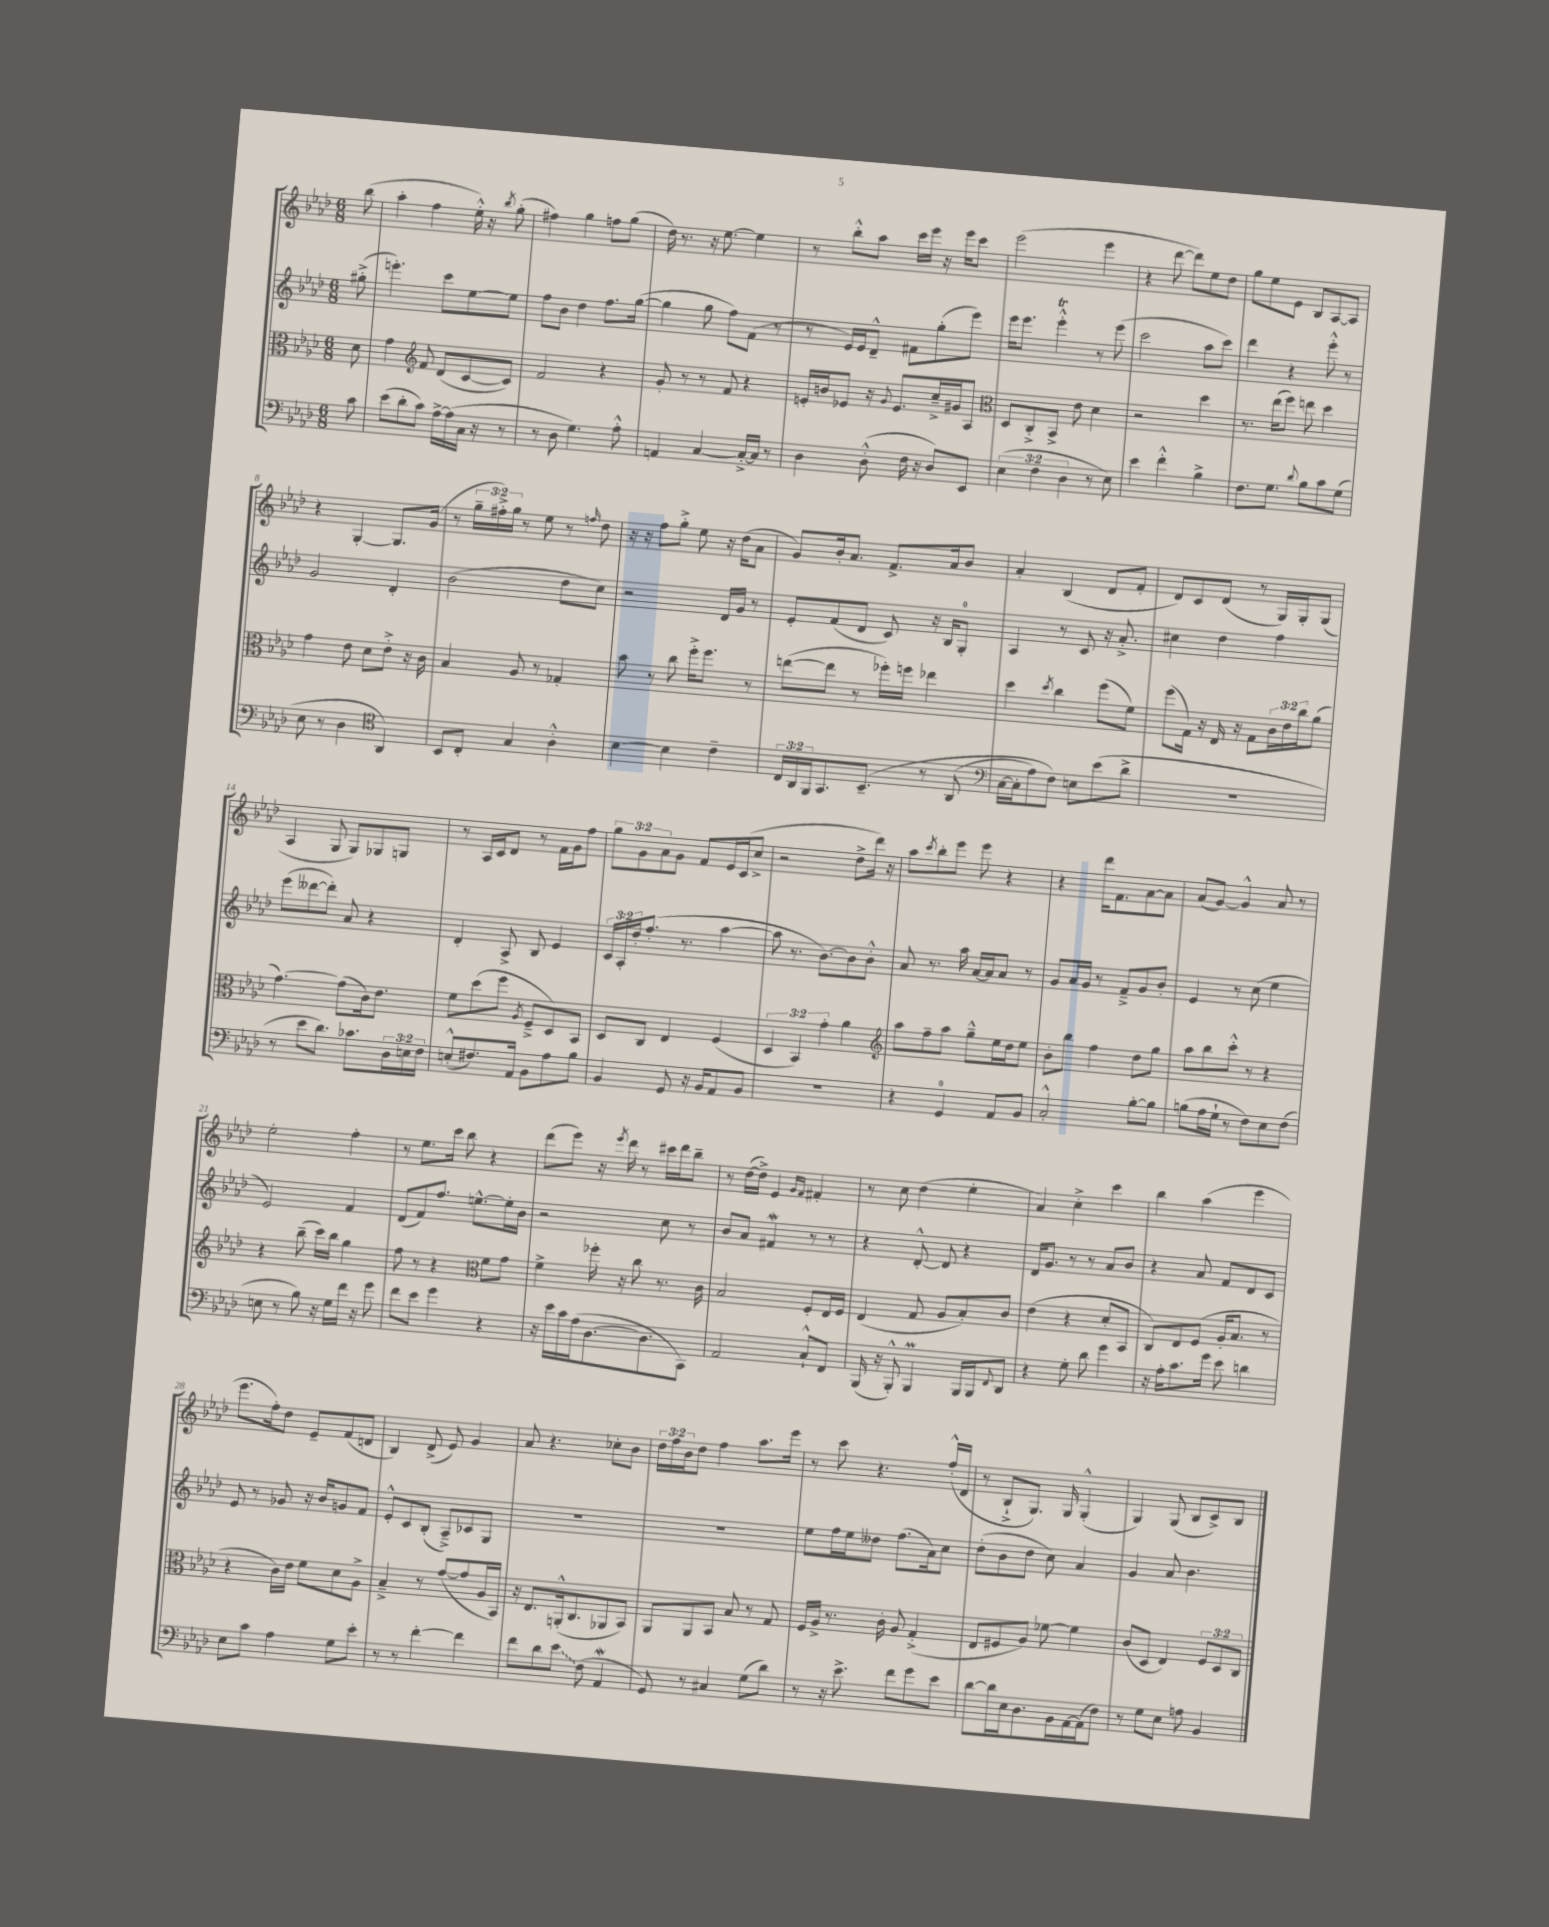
<<
\new StaffGroup <<
\new Staff = "s0" {
    \clef treble \key aes \major \numericTimeSignature \time 6/8 \override Staff.TupletNumber.text = #tuplet-number::calc-fraction-text \partial 8
    bes''8( |
    aes''4-. f''4 ees''16-.-^) r16 \acciaccatura { bes''8 } g''8-.( |
    fis''4) g''4 f''8 g''8( |
    des''16) r8. r16 ees''8.~ ees''4 |
    r8 bes''8-.-^ aes''8 c'''16 ees'''16 r16 ees'''16 c'''8 |
    ees'''2( ees'''4 |
    r4 des'''8~ des'''8) ees''8 des''8 |
    g''8 ees''8 ees'8 bes8 aes8~ aes8 |
    r4 g4~-. g8. g'16( |
    r8 \tuplet 3/2 { g''16-- fis''16-.->) g''16 } r8 ees''8 r8 \grace { f''16 } des''8 |
    r16 r16 f''8 g''8-.-> ees''8 r16 des''16( aes'8 |
    g'8) bes'16-. aes'8. f'8.-> aes'16 bes'8 |
    aes'4-. bes4( des'8 f'8-. |
    des'8) c'8 des'8( r8 g16) g16-. g8( |
    aes4 g8 g8) ges8 g8 |
    r8 aes16 c'16 des'8 r8 f'16 g'16 f''8 |
    \tuplet 3/2 { g''8 g'8 aes'8 } g'8 f'8 ees'16 c'16( c''8-> |
    r2 des''8-> des'''16) r16 |
    aes''8 \acciaccatura { c'''8 } bes''8-. ees'''8 ees'''8 r4 |
    r4 des'''16 f'8. aes'8~ aes'8 |
    aes'8( g'8~) g'4-^ aes'8 r8 |
    ees''2-. f''4-. |
    r8 ees''8. c'''16 bes''8 r4 |
    des'''8( ees'''8) r16 \acciaccatura { ees'''8 } des'''16 r8 cis'''16 des'''16 bes''8-- |
    r8 des''16~( des''16->) ees'4 \grace { g'16 f'16 } fis'4-. |
    r8 c''8 des''4( ees''4-. |
    aes'4) c''4-.-> c'''4 |
    bes''4 aes''4( ees'''4 |
    ees'''8. f''16-.) des''8 ees'8-- f'8( d'8 |
    bes4) des'8->( ees'8) g'4 |
    aes'8 r4. ces''8-. bes'8 |
    \tuplet 3/2 { des''16 f''16 bes'16 } des''8 f''4 aes''8. ees'''16 |
    r8 c'''8 r4. f''16-.-^( des'16 |
    r8 bes8-!-> g8.) g16 g4-.-^( |
    g4) g8( bes8 c'8->) bes8 \bar "|." |
}
\new Staff = "s1" {
    \clef treble \key aes \major \numericTimeSignature \time 6/8 \override Staff.TupletNumber.text = #tuplet-number::calc-fraction-text \partial 8
    gis''8-.->( |
    e'''4.-.) c'''8 ees''8~ ees''8 |
    f''8 bes'8 des''4 f''8. g''16~( |
    g''4 g''8 f''8) f'8( r8 |
    r8 ees'16) ees'16 des'8---^ fis'8 g''8-.( ees'''8) |
    ees'''16 ees'''8. ees'''4-.-^\trill r8 ees'''8( |
    c'''2 aes''8 c'''8) |
    des'''4 r4 ees'''8-.-^ r8 |
    g'2 des'4-. |
    bes'2( des''8 c''8) |
    r2 des'16 g'16 r8 |
    ees'8-. f'8( des'8 c'8) r16 bes16 g8-0-. |
    aes4 r8 c'8 r16 aes'8.-.-> |
    cis''4 des''4 f''4 |
    ees'''8( deses'''8~ deses'''8-.) aes'8 r4 |
    des'4-. aes8-> bes8 ees'4 |
    \tuplet 3/2 { c'16 aes16-. des''16-. } f''8.-.( r8. aes''4~ |
    aes''8 r8. bes'8.~) bes'8 bes'8-.-^ |
    aes'8 r8. aes''16 aes'16~ aes'16 aes'8 r8 |
    g'8 aes'16 g'16 r8 f'8---> g'8 bes'8-. |
    ees'4 r8 c''8( ees''4 |
    ees'2) f'4 |
    des'8( f'8) f''8. e''8.~-^ e''16-. bes'16 |
    r2 c''8 r8 |
    bes'8 aes'8 fis'4\mordent r8 r8 |
    r4 des'8~-.-^ des'8 r4 |
    des'16 g'8. r8 r8 aes'8 bes'8 |
    r4 aes'8 f'8 des'8 c'8 |
    ees'8 r8 ges'8 r16 bes'16 g'8 f'8 |
    ees'8-.-^ c'8 bes8-.( aes8--->) ces'8 g8 |
    R2. |
    R2. |
    ees''8 f''16 ees''16 deses''8 f''8.( aes'16) c''8 |
    des''8-.( bes'8 des''8 c''8) aes'4 |
    g'4 aes'8 bes'4. \bar "|." |
}
\new Staff = "s2" {
    \clef alto \key aes \major \numericTimeSignature \time 6/8 \override Staff.TupletNumber.text = #tuplet-number::calc-fraction-text \partial 8
    des'8 |
    g'4 \clef treble f'8 des'8( c'8~ c'8) |
    f'2 r4 |
    g'8-. r8 r8 f'8 r4 |
    e'16-. b'16 ees'8 r16 \appoggiatura { g'8 } ees'8. c''16---> gis'16 aes8 |
    \clef alto des8 c8-.-> bes,8-> ees'8 des'4 |
    r2 des''4 |
    r8. ees''16( f''8) e''8 des''4 |
    g'4 ees'8 des'8 ees'8-.-> r16 c'16 |
    bes4 aes8 r8 ges4-. |
    bes'8 r8 c''8 f''16-.-> f''8. r8 |
    e''8~( e''8 r8 fes''16-.) f''16 ees''4 |
    des''4 \acciaccatura { des''8 } c''4 f''8( f'8) |
    f''8( g16) r16 ees16 r16 g8 \tuplet 3/2 { c'16 ees'16 c''16 } aes'8( |
    g'4.~) g'8( c'16) ees'8. |
    f'8 des''8( f''8 \acciaccatura { aes8 } f8---> des8) bes,8 |
    des8 c8 ees4 f4( |
    \tuplet 3/2 { des4 bes,4) g'4-. } aes'4 |
    \clef treble aes''8 f''8-- aes''8 g''8---^ ees''16 des''16 ees''8 |
    bes'8-. bes''8 f''4 des''8 g''8 |
    aes''8 bes''8 c'''8-.-^ r8 r4 |
    r4 bes''8--( c'''16) bes''16 g''4 |
    f''8 r8 r4 \clef alto f'8 g'8 |
    f'4-> fes''16-. r16 c''8 r8. c'16 |
    bes2 f8-. ees16 f16 |
    ees4( g8 aes8 bes8-.) c'8 |
    ees'4( r4 des'8-. bes,8 |
    c8) ees8 f8( aes16-. bes8. r8 |
    r4 c'16) ees'16 f'8 des'8 aes8-> |
    bes4---> r8 g'8~( g'8 aes16 bes,16) |
    r16 ees8. a,16-.-^( c8. aes,8 bes,8) |
    aes,8 aes,8 bes,8 bes8 r8 g8 |
    f16 aes16-> r8. c'16-. aes8 g4-.->( |
    ees8 fis8 aes8) fes'8~ fes'4 |
    c'8( des8 ees4) \tuplet 3/2 { f8 des8 c8 } \bar "|." |
}
\new Staff = "s3" {
    \clef bass \key aes \major \numericTimeSignature \time 6/8 \override Staff.TupletNumber.text = #tuplet-number::calc-fraction-text \partial 8
    c'8 |
    ees'8( des'8-. c'8) aes16~-> aes16( c16 r16 r8 |
    r8 des8 g4.) aes8-.-^ |
    a,4 c4~ c16~-.-> c16 r8 |
    des4 des8-.-^( f16 r16 des8) ees,8 |
    \tuplet 3/2 { ees4( f4 des4 } r8 ees8) |
    ees'4 f'4-.-^ bes4-> |
    f8. g8. \appoggiatura { des'8 } bes8 c'8 g8( |
    ees8 r8 des4 \clef tenor aes,4) |
    bes,8 c8-. g4 aes4-.-^ |
    bes4~ bes4 c'4-- |
    \tuplet 3/2 { c16 aes,16 f,16 } g,8. bes,8.--\( r8 aes,8( |
    \clef bass c16~ c16-. aes8) f8\) e8 ees'8( des'8-> |
    R2. |
    r8 ees'8 des'8.) ces'8. \tuplet 3/2 { des16 e16 f16 } |
    e8-.-^( fis8.) aes,16 bes,8 aes8 bes8 |
    bes,4 g,8 r16 bes,16 aes,8 bes,8 |
    R2. |
    r4 g,4-0 aes,8 bes,8 |
    c2-.-^ bes8~-. bes8 |
    b8( aes16 g16-! r8 f8) ees8 f8( |
    e8 r8 bes8) r16 g16 f'16 r16 g'8 |
    f'8 ees'8 g'4 r4 |
    r16 ees'16 c'16 aes16( des8.~ des8. c,8) |
    aes,2 c8-!-^ f,8 |
    bes,,16( r16 bes,,8-.-^) bes,,4\prall bes,,16 bes,,16 \appoggiatura { f,8 } des,8 |
    r4 g8-. des'8 g'4 |
    r16 aes16-. c'8. g'16 ees'8 d'4 |
    ees8 c'8 aes4 g8 ees'8-. |
    r8 r8 f'4~-. f'4 |
    f'8 des'8 \once \override Glissando.style = #'zigzag ees'8\glissando f8( aes,4\mordent |
    g,8) r8 cis4 g8( des'8) |
    r8 r16 ees'8.-> f'8 g'8 ees'8 |
    des'8~ des'16 ees16 des8. bes,16 aes,16~ aes,16( f8) |
    r8 g8 ees8 a8 bes,4 \bar "|." |
}
>>
>>
